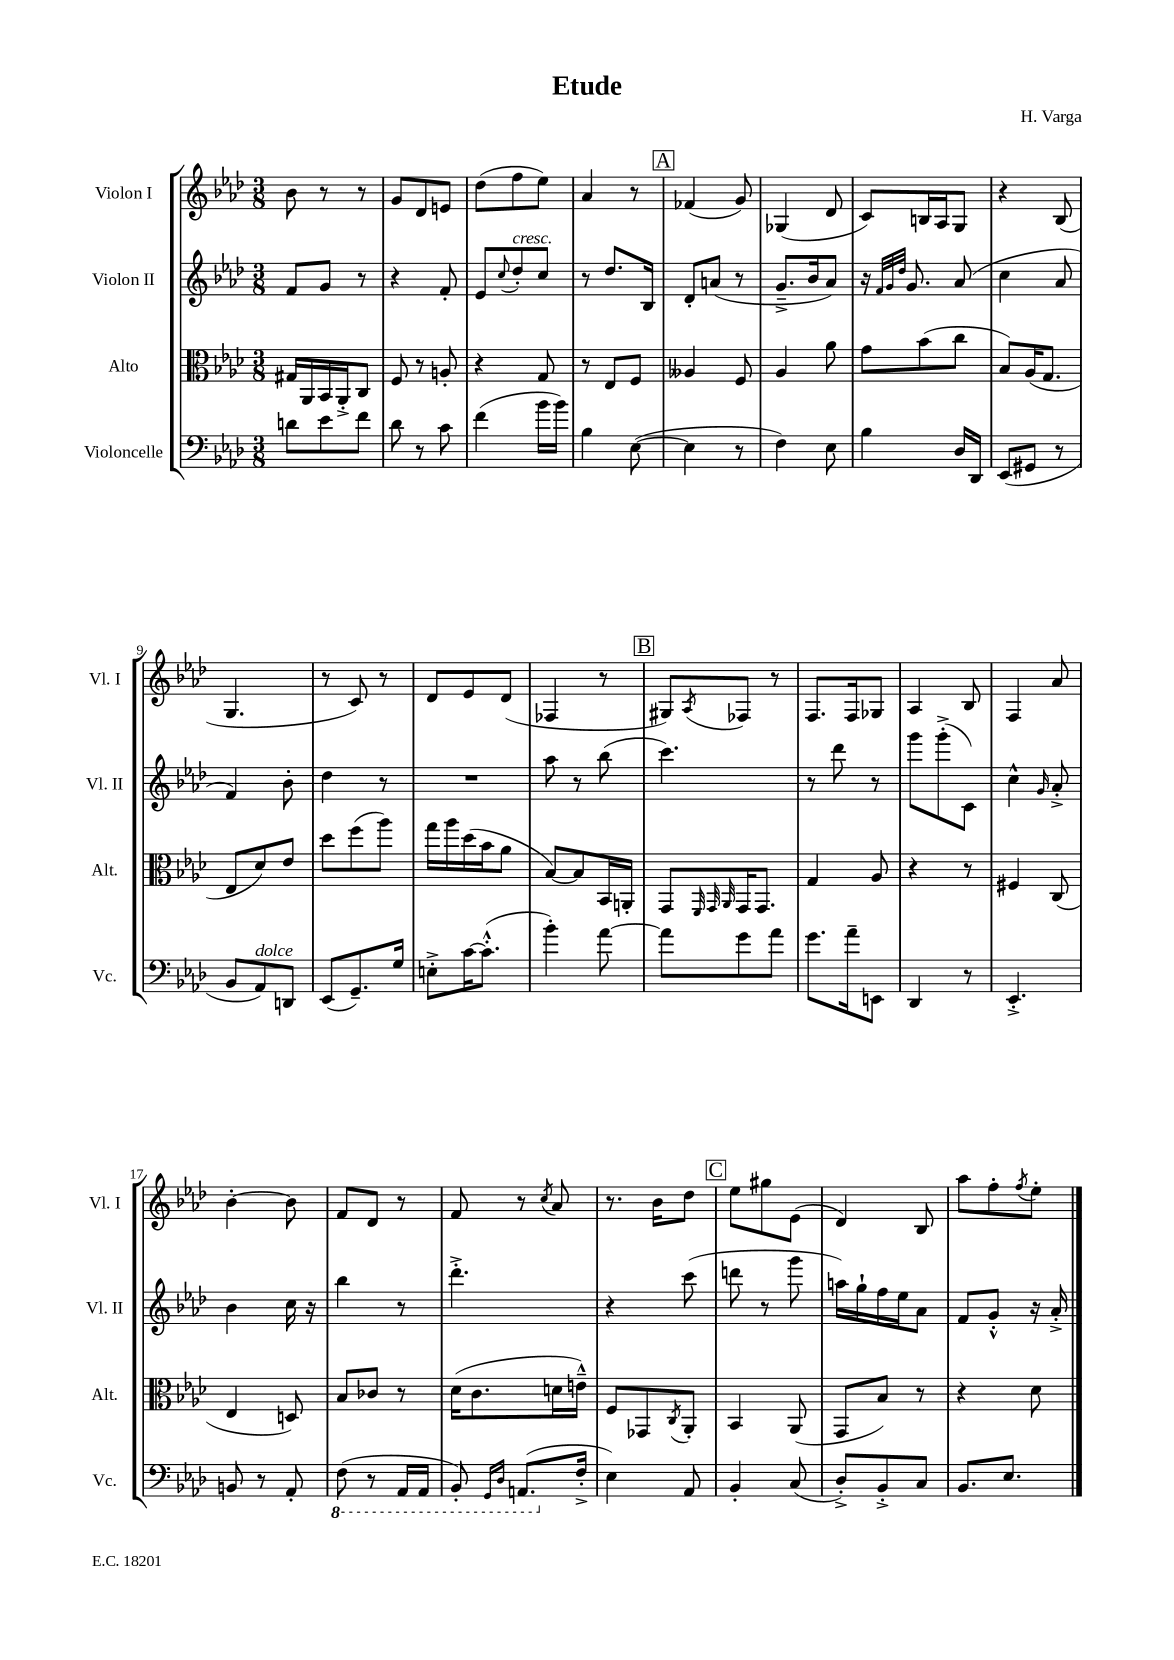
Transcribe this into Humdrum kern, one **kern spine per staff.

**kern	**kern	**kern	**kern
*staff4	*staff3	*staff2	*staff1
*clefF4	*clefC3	*clefG2	*clefG2
*k[b-e-a-d-]	*k[b-e-a-d-]	*k[b-e-a-d-]	*k[b-e-a-d-]
*M3/8	*M3/8	*M3/8	*M3/8
8d\L	16G#/LL	8f/L	8b-\
.	16AA-/	.	.
8e-\	16BB-/	8g/J	8r
.	16AA-'^/J	.	.
8f\J	8C/J	8r	8r
=	=	=	=
8d-\	8F/	4r	8g/L
8r	8r	.	8d-/
8c\	8A'/	8f'/	8e/J
=	=	=	=
(4f\	4r	8e-/L	(8dd-\L
.	.	8qqcc/	.
.	.	8dd-'/	8ff\
16b-\LL	8G/	8cc/J	8ee-\J)
16b-\JJ)	.	.	.
=	=	=	=
4B-\	8r	8r	4a-/
.	8E-/L	8.dd-/L	.
([8E-\	8F/J	.	8r
.	.	16B-/Jk	.
=	=	=	=
4E-\]	4A--/	8d-'/L	(4f-/
.	.	(8a/J	.
8r	8F/	8r	8g/)
=	=	=	=
4F\)	4A-/	8.g~^/L	(4G-/
.	.	16b-/k	.
8E-\	8a-\	8a-/J)	8d-/
=	=	=	=
4B-\	8g\L	16r	8c/L)
.	.	32qqf/LLL	.
.	.	32qqg/	.
.	.	32qqdd-/JJJ	.
.	.	8.g/	.
.	(8b-\	.	16B/L
.	.	.	16A-/J
16D-/LL	8cc\J	(8a-/	8G/J
16DD-/JJ	.	.	.
=	=	=	=
(8EE-/L	8B-/L)	4cc\	4r
8GG#/J	(16A-/K	.	.
.	8.G/J	.	.
8r	.	8a-/	(8B-/
=	=	=	=
8BB-/L	8E-/L	4f/)	4.G/
8AA-/)	8d-/)	.	.
8DD/J	8e-/J	8b-'\	.
=	=	=	=
(8EE-/L	8dd-\L	4dd-\	8r
8.GG~/)	(8ff\	.	8c/)
.	8aa-\J)	8r	8r
16G/Jk	.	.	.
=	=	=	=
8E'^\L	16gg\LL	4.r	8d-/L
.	16aa-\	.	.
[16c\K	(16dd-\	.	8e-/
(8.c'^^\]J	16b-\J	.	.
.	8a-\J	.	(8d-/J
=	=	=	=
4b-'\)	[8B-/L)	8aa-\	4F-/
.	8B-/]	8r	.
[8a-\	16BB-/L	(8bb-\	8r
.	16AA'/JJ	.	.
=	=	=	=
8a-\]L	8GG/L	4.ccc\)	8G#/L)
.	32qqFF/	.	.
.	32qqGG/	.	.
.	32qqAA-/	.	8qA-/
8g\	16GG/K	.	8F-/J
.	8.GG/J	.	.
8a-\J	.	.	8r
=	=	=	=
8.g\L	4G/	8r	8.F/L
.	.	8ddd-\	.
16a-~\k	.	.	16F/k
8EE\J	8A-/	8r	8G-/J
=	=	=	=
4DD-/	4r	8ggg\L	4A-/
.	.	(8ggg'^\	.
8r	8r	8c\J)	8B-/
=	=	=	=
4.EE-'^/	4F#/	4cc^^\	4F/
.	.	16qqg/	.
.	(8C/	8a-'^/	8a-/
=	=	=	=
8BB/	4E-/	4b-\	[4b-'\
8r	.	.	.
8AA-'/	8D/)	16cc\	8b-\]
.	.	16r	.
=	=	=	=
(8FF\	8B-/L	4bb-\	8f/L
8r	8c-/J	.	8d-/J
16AAA-/LL	8r	8r	8r
16AAA-/JJ	.	.	.
=	=	=	=
8BBB-'/)	(16d-\LK	4.ddd-'^\	8f/
.	8.c\	.	.
16qqGGG/LL	.	.	.
16qqDD-/JJ	.	.	.
(8.AAA/L	.	.	8r
.	.	.	8qcc/
.	16d\L	.	8a-/
16F'^/Jk	16e~^^\JJ)	.	.
=	=	=	=
4E-\)	8F/L	4r	8.r
.	8GG-/	.	.
.	.	.	16b-\LK
.	8qC/	.	.
8AA-/	8AA-'/J	(8ccc\	8dd-\J
=	=	=	=
4BB-'/	4BB-/	8ddd\	8ee-\L
.	.	8r	8gg#\
(8C/	(8AA-/	8ggg\	(8e-\J
=	=	=	=
8D-'^/L)	8GG/L	16aa\LL)	4d-/)
.	.	16gg`\	.
8BB-'^/	8B-/J)	16ff\	.
.	.	16ee-\J	.
8C/J	8r	8a-\J	8B-/
=	=	=	=
8.BB-/L	4r	8f/L	8aa-\L
.	.	8g'^^/J	8ff'\
8.E-/J	.	.	.
.	.	.	8qff/
.	8d-\	16r	8ee-'\J
.	.	16a-'^/	.
==	==	==	==
*-	*-	*-	*-
